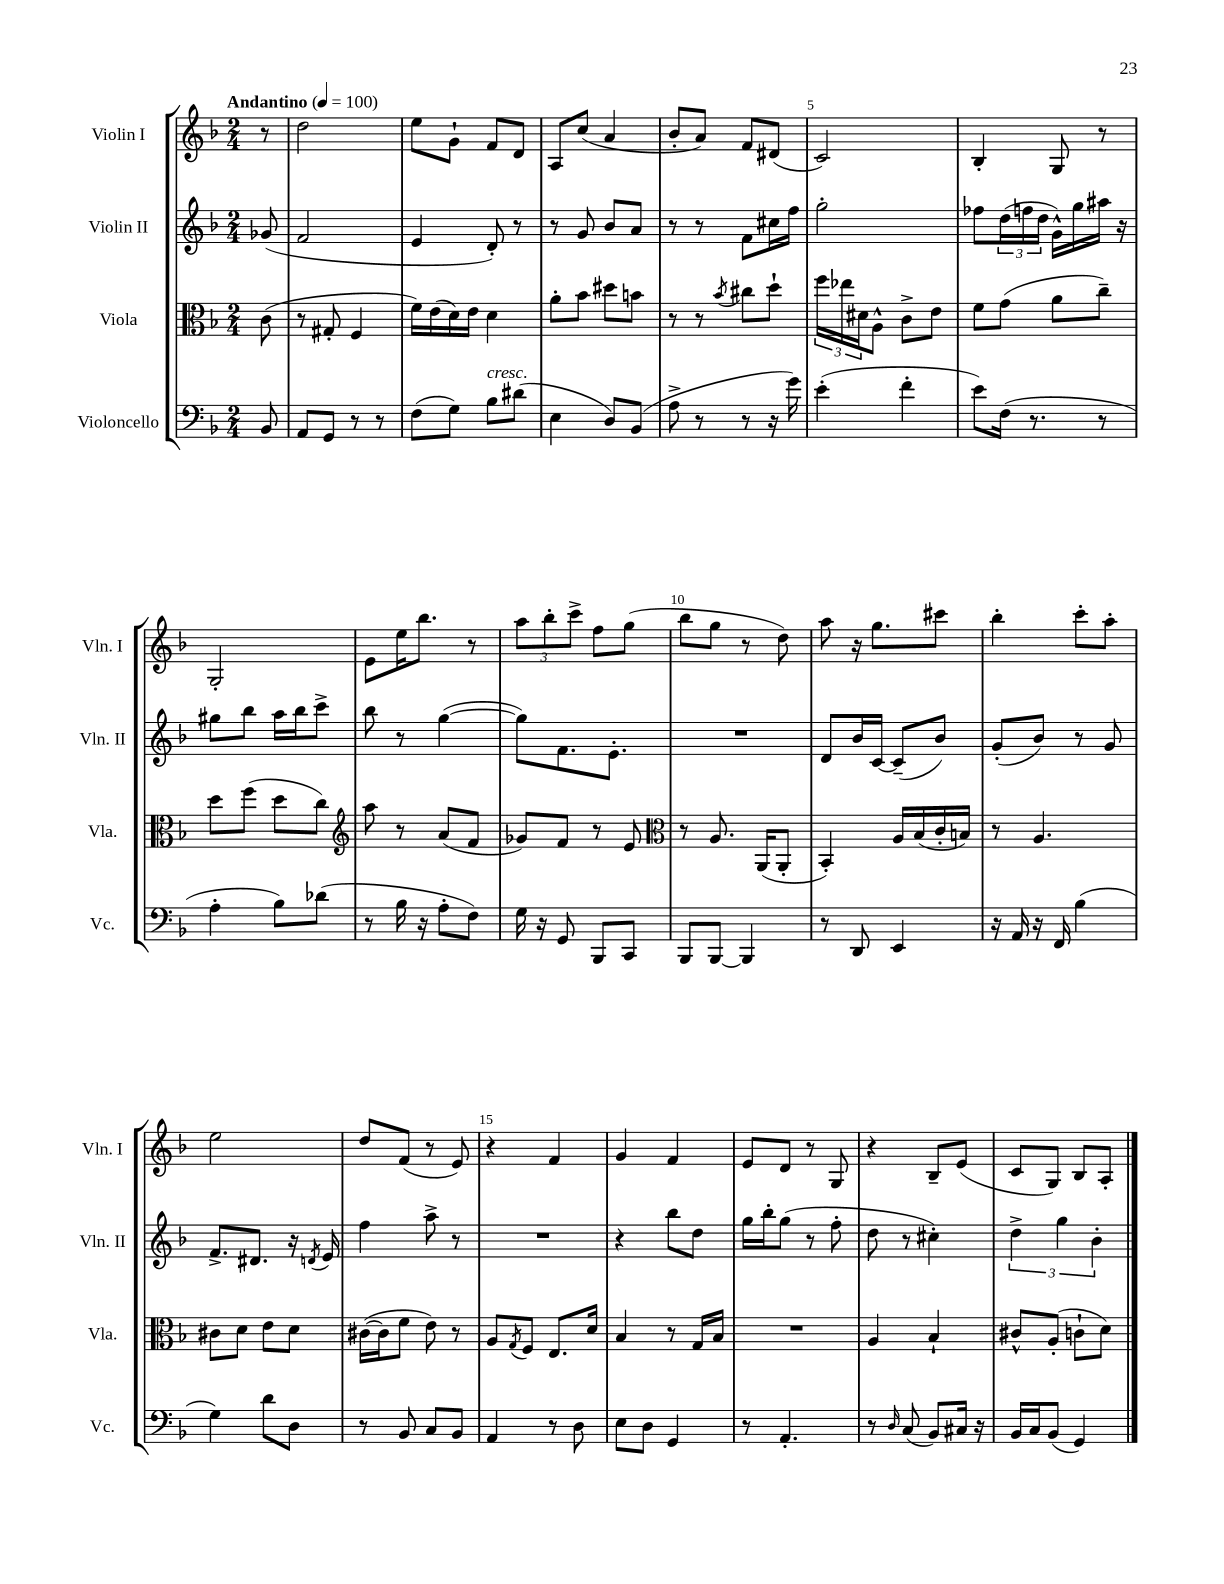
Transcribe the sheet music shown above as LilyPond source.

<<
\new StaffGroup <<
\new Staff = "s0" \with { instrumentName = "Violin I" shortInstrumentName = "Vln. I" } {
    \clef treble \key f \major \numericTimeSignature \time 2/4 \partial 8 \tempo "Andantino" 4 = 100
    r8 |
    d''2 |
    e''8 g'8-! f'8 d'8 |
    a8 c''8( a'4 |
    bes'8-. a'8) f'8 dis'8( |
    c'2) |
    bes4-. g8 r8 |
    g2-. |
    e'8 e''16 bes''8. r8 |
    \tuplet 3/2 { a''8 bes''8-. c'''8-> } f''8 g''8( |
    bes''8 g''8 r8 d''8) |
    a''8 r16 g''8. cis'''8 |
    bes''4-. c'''8-. a''8-. |
    e''2 |
    d''8 f'8( r8 e'8) |
    r4 f'4 |
    g'4 f'4 |
    e'8 d'8 r8 g8 |
    r4 bes8-- e'8( |
    c'8 g8) bes8 a8-. \bar "|." |
}
\new Staff = "s1" \with { instrumentName = "Violin II" shortInstrumentName = "Vln. II" } {
    \clef treble \key f \major \numericTimeSignature \time 2/4 \partial 8
    ges'8( |
    f'2 |
    e'4 d'8-.) r8 |
    r8 g'8 bes'8 a'8 |
    r8 r8 f'8 cis''16 f''16 |
    g''2-. |
    fes''8 \tuplet 3/2 { d''16( f''16 d''16 } g'16-^) g''16 ais''16 r16 |
    gis''8 bes''8 a''16 bes''16 c'''8-> |
    bes''8 r8 g''4~( |
    g''8) f'8. e'8.-. |
    R2 |
    d'8 bes'16 c'16~ c'8--( bes'8) |
    g'8-.( bes'8) r8 g'8 |
    f'8.-> dis'8. r16 \acciaccatura { d'8 } e'16 |
    f''4 a''8-> r8 |
    R2 |
    r4 bes''8 d''8 |
    g''16 bes''16-. g''8( r8 f''8-. |
    d''8 r8 cis''4-.) |
    \tuplet 3/2 { d''4-> g''4 bes'4-. } \bar "|." |
}
\new Staff = "s2" \with { instrumentName = "Viola" shortInstrumentName = "Vla." } {
    \clef alto \key f \major \numericTimeSignature \time 2/4 \partial 8
    c'8( |
    r8 gis8-. f4 |
    f'16) e'16( d'16) e'16 d'4 |
    a'8-. bes'8 dis''8 b'8 |
    r8 r8 \acciaccatura { bes'8 } cis''8 d''8-! |
    \tuplet 3/2 { f''16 ees''16 dis'16 } a8-^ c'8-> e'8 |
    f'8 g'8( a'8 c''8--) |
    d''8 f''8( d''8 c''8) |
    \clef treble a''8 r8 a'8( f'8 |
    ges'8) f'8 r8 e'8 |
    \clef alto r8 a8. a,16( a,8-. |
    bes,4-.) a16 bes16( c'16-. b16) |
    r8 a4. |
    cis'8 d'8 e'8 d'8 |
    cis'16~( cis'16 f'8 e'8) r8 |
    a8 \acciaccatura { g8 } f8 e8. d'16 |
    bes4 r8 g16 bes16 |
    R2 |
    a4 bes4-! |
    cis'8-^ a8-.( c'8-! d'8) \bar "|." |
}
\new Staff = "s3" \with { instrumentName = "Violoncello" shortInstrumentName = "Vc." } {
    \clef bass \key f \major \numericTimeSignature \time 2/4 \partial 8
    bes,8 |
    a,8 g,8 r8 r8 |
    f8( g8) bes8^\markup { \italic "cresc." } dis'8( |
    e4 d8) bes,8( |
    a8-> r8 r8 r16 g'16) |
    e'4-.( f'4-. |
    e'8) f16( r8. r8 |
    a4-. bes8) des'8( |
    r8 bes16 r16 a8-. f8) |
    g16 r16 g,8 bes,,8 c,8 |
    bes,,8 bes,,8~ bes,,4 |
    r8 d,8 e,4 |
    r16 a,16 r16 f,16 bes4( |
    g4) d'8 d8 |
    r8 bes,8 c8 bes,8 |
    a,4 r8 d8 |
    e8 d8 g,4 |
    r8 a,4.-. |
    r8 \grace { d16 } c8( bes,8) cis16 r16 |
    bes,16 c16 bes,8( g,4) \bar "|." |
}
>>
>>
\layout { \context { \Score \override BarNumber.break-visibility = ##(#f #t #t) barNumberVisibility = #(every-nth-bar-number-visible 5) } }
